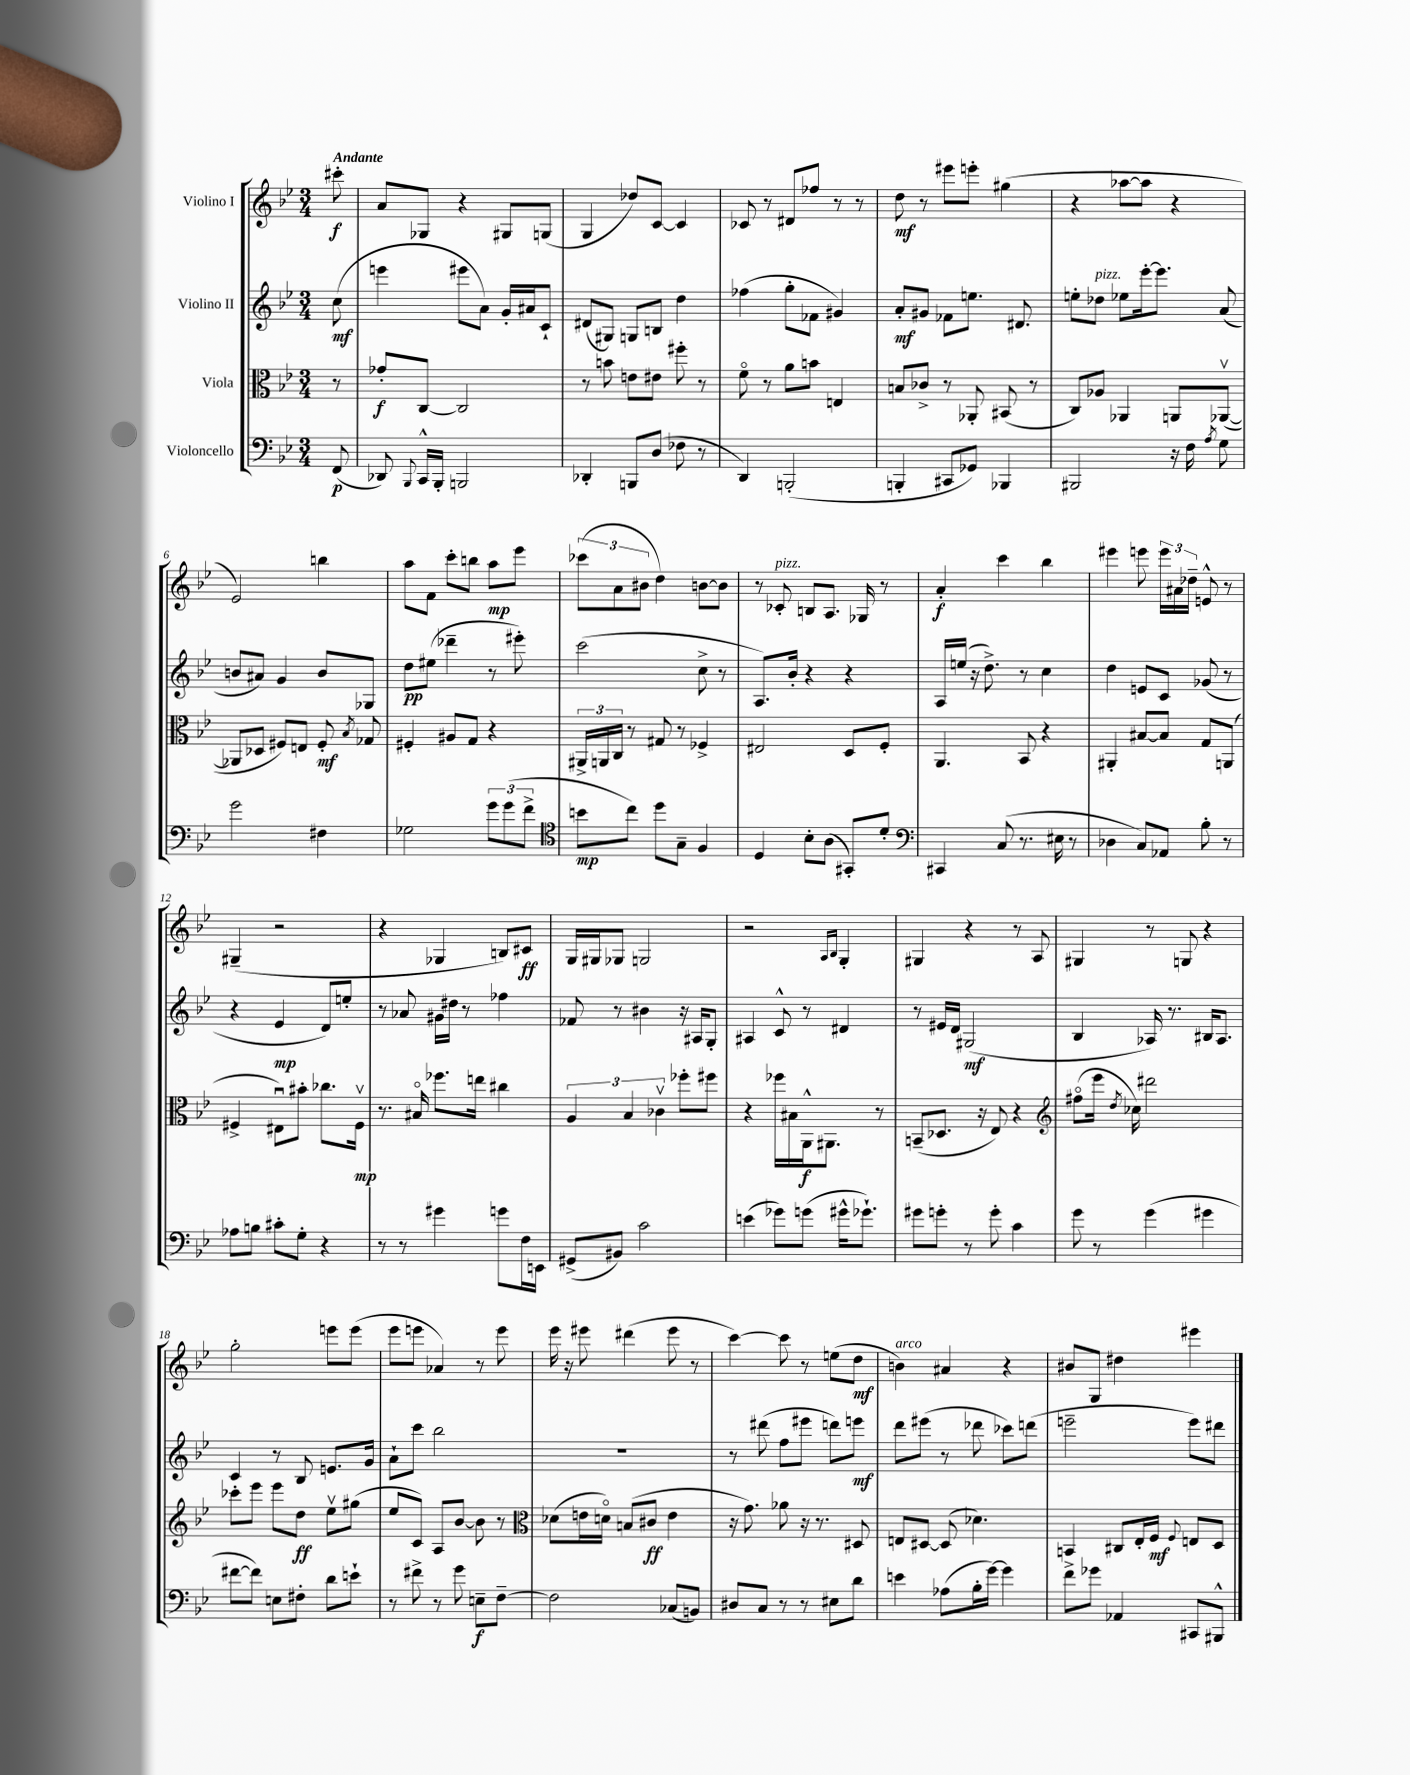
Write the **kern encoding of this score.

**kern	**kern	**kern	**kern
*staff4	*staff3	*staff2	*staff1
*clefF4	*clefC3	*clefG2	*clefG2
*k[b-e-]	*k[b-e-]	*k[b-e-]	*k[b-e-]
*M3/4	*M3/4	*M3/4	*M3/4
(8FF	8r	(8cc	8ccc#'
=	=	=	=
8DD-)	8g-'	4eee	8a
8qqBBB-	.	.	.
16CC^^	[8C	.	8G-
16BBB-'	.	.	.
2BBB	2C]	8eee#	4r
.	.	8a)	.
.	.	16g'	8G#
.	.	16a#	.
.	.	8c`	(8G
=	=	=	=
4DD-'	8r	(8d#	4G
.	8b	8G#)	.
8BBB	8e	8G	8dd-)
(8D	8e#	8B	[8c
8F-	8ff#'	4dd	4c]
8r	8r	.	.
=	=	=	=
4DD)	8fo	(4ff-	8c-
.	8r	.	8r
(2BBB'	8a	8gg'	8d#
.	8b	8f-	8ff-
.	4E	4g#)	8r
.	.	.	8r
=	=	=	=
4BBB'	8B	8a'	8dd
.	8c-^	8g#	8r
8CC#	8r	8f-	8eee#
8GG-)	8AA-'	8.ee	8eee'
4BBB-	(8BB#	.	(4gg#
.	.	8.d#	.
.	8r	.	.
=	=	=	=
2BBB#	8C)	8ee'	4r
.	8A-	8dd-	.
.	4AA-	8ee-	[8aa-
.	.	[16eee-'	8aa-]
.	.	8.eee-]	.
16r	8AA	.	4r
16F	.	.	.
8qA	.	.	.
8G	([8AA-v	(8a	.
=	=	=	=
2g	8AA-]	8b	2e-)
.	8D-	8a#)	.
.	8F#)	4g	.
.	8E	.	.
4F#	8F#'	8b	4bb
.	8qB-	.	.
.	8G-	8G-	.
=	=	=	=
2G-	4F#'	8dd	8aa
.	.	(8ee#	8f
.	8A#	4ddd-~	8ccc'
.	8G	.	8bb
12g	4r	8r	8aa
(12g	.	.	.
.	.	8eee#')	8eee-
12f^	.	.	.
=	=	=	=
*clefC4	*	*	*
8b	24AA#^	(2ccc	(12ccc-
.	24AA	.	.
.	24C	.	12a
8cc)	8r	.	.
.	.	.	12b#
8dd	8G#	.	4dd)
8G~	8r	.	.
4F	4F-^	8cc^	[8b
.	.	8r	8b]
=	=	=	=
4D	2E#	8.A)	8r
.	.	.	8c-'
.	.	16b-'	.
8B-'	.	4r	8B
(8A	.	.	8.A
8GG#')	8D	4r	.
.	.	.	16G-
8d'	8F'	.	8r
=	=	=	=
*clefF4	*	*	*
4CC#	4.AA	16A	4a'
.	.	(16ee	.
.	.	16r	.
.	.	8.dd^)	.
(8C	.	.	4ccc
8.r	8BB-	8r	.
.	4r	4cc	4bb-
16E#	.	.	.
8r	.	.	.
=	=	=	=
4D-	4AA#'	4dd	4eee#
8C)	[8B#	8e	8eee
8AA-	8B#]	8c	24eee
.	.	.	24a#
.	.	.	24dd-~
8B-'	8G	(8g-	8e^^
8r	(8AA	8r	8r
=	=	=	=
8A-	4F#^	4r	(4G#~
8B	.	.	.
8c#'	8E#u)	4e-	2r
8G'	8b#'	.	.
4r	8.cc-	8d)	.
.	.	8ee'	.
.	16F#v	.	.
=	=	=	=
8r	8.r	8r	4r
8r	.	8a-	.
.	16B#o	.	.
4g#	8.ff-	16g#	4G-
.	.	16dd#	.
.	.	8r	.
.	16ee	.	.
8g	4cc#	4ff-	8B)
16F	.	.	8c#
16EE	.	.	.
=	=	=	=
(8GG#^	6A	8f-	16G
.	.	.	16G#
8BB#)	.	8r	8G-
.	6B-	.	.
2c	.	4b#	2G
.	6c-v	.	.
.	8ff-'	16r	.
.	.	16A#	.
.	8ff#	8G'	.
=	=	=	=
(4e	4r	4A#	2r
8g-)	16ff-	8c^^	.
.	16B#	.	.
(8g	16AA^^	8r	.
.	8.AA#	.	.
.	.	.	16qqA
.	.	.	16qqB-
16g#^^	.	4d#	4G'
8.g-`)	.	.	.
.	8r	.	.
=	=	=	=
8g#	(8BB~	8r	4G#
8g'	8.D-	16e#	.
.	.	16d	.
8r	.	(2G#	4r
.	16r	.	.
8g'	8E-)	.	.
4c	4r	.	8r
.	.	.	8A
=	=	=	=
*	*clefG2	*	*
8g	(8ff#o	4B-	4G#
8r	16eee-	.	.
.	8qdd	.	.
.	16cc-)	.	.
(4g	2ddd#	16A-)	8r
.	.	8.r	.
.	.	.	8G
4g#	.	16B#	4r
.	.	8.A-	.
=	=	=	=
[8f#	8ccc-'	4c	2gg'
8f#])	8eee-	.	.
8E	8eee-	8r	.
8F#'	8dd	8B-	.
8d	8ee-v	8.e	8eee
8e`	(8gg#	.	(8eee
.	.	16g	.
=	=	=	=
8r	8ee-	8a`	8eee-
8f#^	8c)	8ccc	8eee
8r	8A	2bb-	4a-)
8g	[8b-	.	.
8E~	8b-]	.	8r
[8F~	8r	.	8eee
=	=	=	=
*	*clefC3	*	*
2F]	(8d-	2.r	16eee-
.	.	.	16r
.	16e	.	8eee#
.	16do)	.	.
.	(8B	.	(4ddd#
.	8c#	.	.
(8C-	4e	.	8eee#
8BB)	.	.	8r
=	=	=	=
8D#	16r	8r	[4ccc)
.	8.g)	.	.
8C	.	(8ddd#	.
8r	8a-	8ff	8ccc]
8r	16r	8eee#	8r
.	8.r	.	.
8E#	.	8ddd)	(8ee
8d	8D#	8eee	8dd
=	=	=	=
4e	8E	8ddd	4b)
.	[8D#	(8eee#	.
(8A-	(8D#]	8r	4a#
16B-'	4.d-)	8ddd-	.
[16g)	.	.	.
4g]	.	8ccc-)	4r
.	.	(8ddd	.
=	=	=	=
8f^	4BB	2eee~	8b#
8g-	.	.	8G
4AA-	8C#	.	4dd#
.	16E-'	.	.
.	16F	.	.
.	8qqF	.	.
8CC#	8E	8eee)	4eee#
8BBB#^^	8D	8ddd#	.
==	==	==	==
*-	*-	*-	*-
